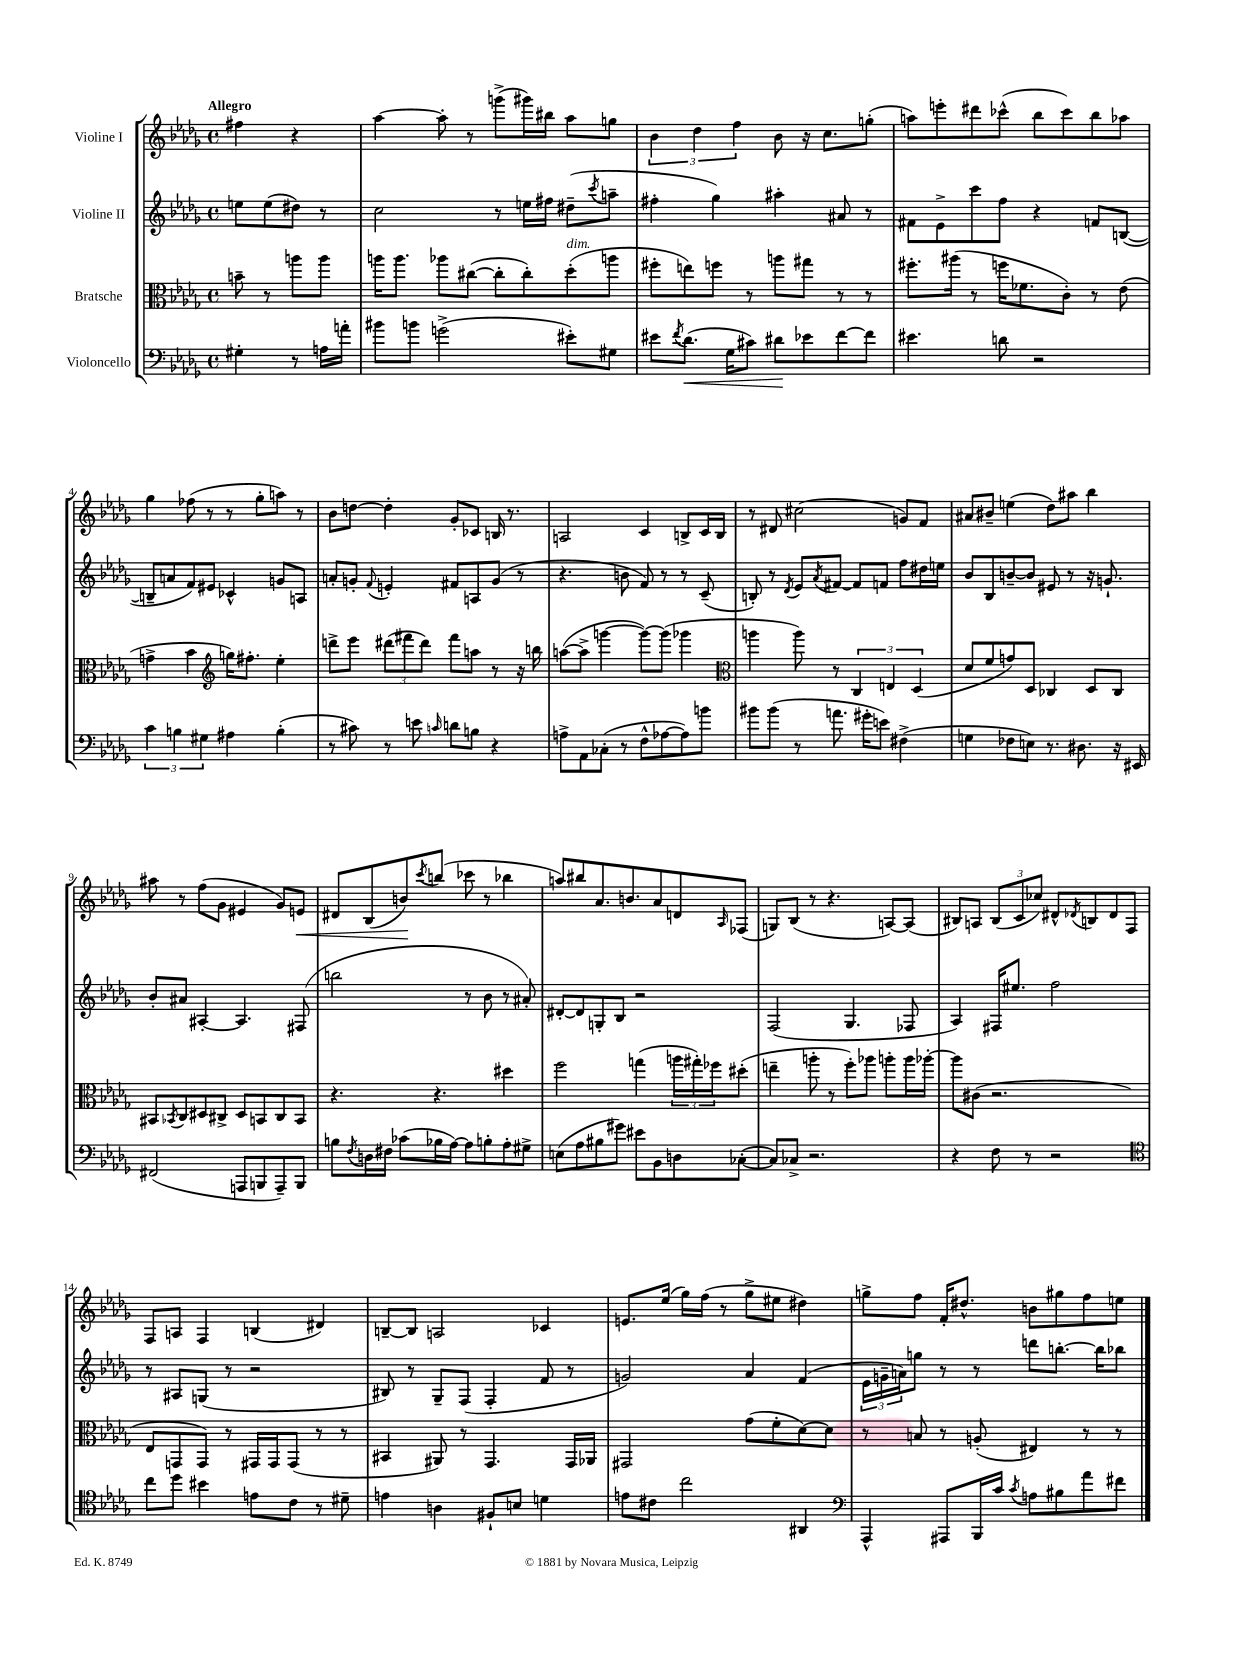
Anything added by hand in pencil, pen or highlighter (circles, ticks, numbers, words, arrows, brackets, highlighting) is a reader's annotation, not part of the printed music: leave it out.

**kern	**kern	**kern	**kern
*staff4	*staff3	*staff2	*staff1
*clefF4	*clefC3	*clefG2	*clefG2
*k[b-e-a-d-g-]	*k[b-e-a-d-g-]	*k[b-e-a-d-g-]	*k[b-e-a-d-g-]
*M4/4	*M4/4	*M4/4	*M4/4
*met(c)	*met(c)	*met(c)	*met(c)
4G#'\	8b~\	8ee\L	4ff#\
.	8r	(8ee\	.
8r	8aa\L	8dd#\J)	4r
16A\LL	8aa\J	8r	.
16a'\JJ	.	.	.
=	=	=	=
8b#\L	16aa\LK	2cc\	[4aa-\
.	8.aa\J	.	.
8b\J	.	.	.
(2g^\	8aa-\L	.	8aa-'\]
.	([8cc#\J	.	8r
.	8cc#'\]L	8r	(8ggg^\L
.	8cc#'\)	16ee\LL	16ggg#\L)
.	.	16ff#\JJ	16bb#\JJ
8e#'\L)	(8dd-'\	(8dd#~\L	8aa-\L
.	.	8qccc/	.
8G#\J	8aa\J	8aa~\J	8gg\J
=	=	=	=
8e#\L	8ff#'\L	4ff#'\	6b-\
8qf/	.	.	.
(8.d-\J	8ee\)	.	.
.	.	.	6dd-\
.	8ff\J	4gg-\)	.
16G-\LK	.	.	.
.	.	.	6ff\
8c#\J)	8r	.	.
8d#\L	8aa\L	4aa#'\	8b-\
8e-\	8gg#\J	.	16r
.	.	.	8.cc\L
[8f\	8r	8a#/	.
8f\]J	8r	8r	(8gg'\J
=	=	=	=
4.e#\	8.ff#'\L	8f#\L	8aa\L)
.	.	8e-^\	8eee'\
.	(16aa#\Jk	.	.
.	8r	8ccc\	8ddd#\
8d\	16ff\LK	8ff\J	(8ccc-^^\J
.	8.f-\	.	.
2r	.	4r	8bb-\L
.	8c'\J)	.	8ccc-\)
.	8r	8f/L	8bb-\
.	(8e-\	([8B/J	8aa-\J
=	=	=	=
6c\	4g^\	8B~/]L	4gg-\
.	.	8a/	.
6B\	.	.	.
.	4b-\	8f/)	(8ff-\
6G#\	.	.	.
.	.	8e#/J	8r
*	*clefG2	*	*
4A#\	16gg\LK)	4c-^^/	8r
.	8.ff#'\J	.	.
.	.	.	8gg-'\L
(4B'\	4ee-'\	8g/L	8aa\J)
.	.	8A/J	8r
=	=	=	=
8r	8ddd^\L	8a'/L	8b-\L
8c#\)	8eee-\J	8g'/J	[8dd\J
.	.	8qqf/	.
8r	(12ddd#\L	4e'/	4dd'\]
.	12fff#\	.	.
8e\	.	.	.
.	12ddd#\J)	.	.
16qqc/	.	.	.
8d\L	8fff#\L	8f#/L	8g-'/L
8B\J	8aa\J	8A/	8c-/J
4r	8r	(8g/J	16B/
.	.	.	8.r
.	16r	8r	.
.	16bb\	.	.
=	=	=	=
8A^\L	([8aa\L	4.r	2A/
8AA-\	8aa^\]J	.	.
(8C-'\J	[4ggg\	.	.
8r	.	8b\	.
8F^^\L	8ggg\_L)	8f/)	4c/
[8A-\	(8ggg\]J	8r	.
8A-\])	4ggg-\	8r	8B^/L
8b\J	.	(8c~/	16c/L
.	.	.	16B/JJ
=	=	=	=
*	*clefC3	*	*
8b#\L	4aa\	8B'/)	8r
(8b#\J	.	8r	8d#/
.	.	8qd-/	.
8r	8aa\)	8e-/L	(2cc#\
.	.	8qa-/	.
8.a\	8r	[8f#/J	.
.	6C/	8f#/]L	.
16g#'\LK	.	.	.
8e\J)	.	8f/J	.
.	6E/	.	.
(4F#^\	.	8ff\L	8g/L)
.	(6D-/	.	.
.	.	16dd#\L	8f/J
.	.	16ee\JJ	.
=	=	=	=
4G\	8d-/L	8b-/L	8a#/L
.	8f/	8B-/	8b#~/J
8F-\L	8g/)	[8b~/	(4ee\
8E\J)	8D-/J	8b/]J	.
8.r	4C-/	8e#/	8dd-\L)
.	.	8r	8aa#\J
8.D#\	.	.	.
.	8D-/L	16r	4bb-\
.	.	8.g`/	.
16r	8C-/J	.	.
16EE#/	.	.	.
=	=	=	=
(2FF#/	8BB#/L	8b-'/L	8aa#\
.	8qBB-/	.	.
.	8C/	8a#/J	8r
.	8D#/	[4A#'/	(8ff\L
.	8C#^/J	.	8g-\J
8AAA/L	8D#/L	4.A#/]	4e#/
8BBB/	8BB/	.	.
8AAA~/)	8C#/	.	8g-/L)
8BBB/J	8BB/J	(8F#/	8e/J
=	=	=	=
8B\L	4.r	2bb\	8d#/L
8qF/	.	.	.
16D\L	.	.	(8B-/
16F#\JJ	.	.	.
(8c-\L	.	.	8b/)
.	.	.	8qccc/
16B-\L	4.r	.	(8bb/J
[16A-\JJ)	.	.	.
8A-\]L	.	8r	8ccc-\
8B'\	.	8b-\	8r
8A-'\	4dd#\	8r	4bb-\
8G#^\J	.	8a#'/)	.
=	=	=	=
(8E\L	2ff\	[8d#'/L	8aa/L)
8A-\	.	8d#/]	8bb#/
8B#\	.	8G'/	8.a-/
8g#\J)	.	8B-/J	.
.	.	.	8.b/
8e#\L	(4gg\	2r	.
8BB-\	.	.	8a-/
8D\	24aa\LL	.	8d/
.	24gg#'\)	.	.
.	24ff-\J	.	.
.	.	.	16qqA-/
([8C-'\J	(8dd#'\J	.	(8F-/J
=	=	=	=
8C-/]L)	4ee~\	(2F/	8G/L)
8C-^/J	.	.	(8B-/J
2.r	8aa'\	.	8r
.	8r	.	4.r
.	8ff'\L)	4.G-/	.
.	8aa-\J	.	.
.	8aa'\L	.	[8A/L)
.	16aa\L	8F-/	(8A/]J
.	[16aa-'\JJ	.	.
=	=	=	=
4r	8aa-\]L	4A-/)	8B#/L)
.	(8c#\J	.	8A/J
8F\	2.r	16F#/LK	(12B#/L
.	.	8.ee#/J	.
.	.	.	12c/
8r	.	.	.
.	.	.	12cc-/J)
2r	.	2ff\	8d#^^/L
.	.	.	8qd-/
.	.	.	8B/
.	.	.	8d-/
.	.	.	8F/J
=	=	=	=
*clefC4	*	*	*
8cc\L	8E-/L	8r	8F/L
8dd-\J	8GG/	8A#/L	8A/J
4b#\	8GG/J)	(8G/J	4F/
.	8r	8r	.
8e\L	16GG#/LL	2r	(4B/
.	16GG#/J	.	.
8c\J	(8GG#/J	.	.
8r	8r	.	4d#/)
8d#~\	8r	.	.
=	=	=	=
4e\	4BB#/	8B#/)	[8B~/L
.	.	8r	8B/]J
4A\	8AA#/)	8G-~/L	2A/
.	8r	(8F/J	.
8F#`/L	4.GG-/	4F'/	.
8B/J	.	.	.
4d\	.	8f/	4c-/
.	16GG-/LL	8r	.
.	16AA-/JJ	.	.
=	=	=	=
8e\L	2GG#/	2g/)	8.e/L
8c#\J	.	.	.
.	.	.	(16ee-/Jk
2cc\	.	.	16gg-\LL)
.	.	.	(16ff\JJ
.	.	.	8r
.	(8g-\L	4a-/	8gg-^\L
.	8f'\	.	8ee#\J
4AA#/	[8d-\)	(4f/	4dd#\)
.	8d-\]J	.	.
=	=	=	=
*clefF4	*	*	*
4AAA-^^/	8r	24e-\LL	8gg^\L
.	.	24g~\	.
.	.	24a\J)	.
.	8B/	8gg\J	8ff\J
8AAA#/L	8r	8r	16f'/LK
.	.	.	8.dd#^^/J
16BBB-/L	(8A'/	8r	.
16c/JJ	.	.	.
8qc/	.	.	.
8A\L	4E#/)	8ddd\L	8b\L
8B#\	.	[8.bb'\J	8gg#\
8a-\	8r	.	8ff\
.	.	16bb\]LK	.
8f#\J	8r	8bb-\J	8ee\J
==	==	==	==
*-	*-	*-	*-
